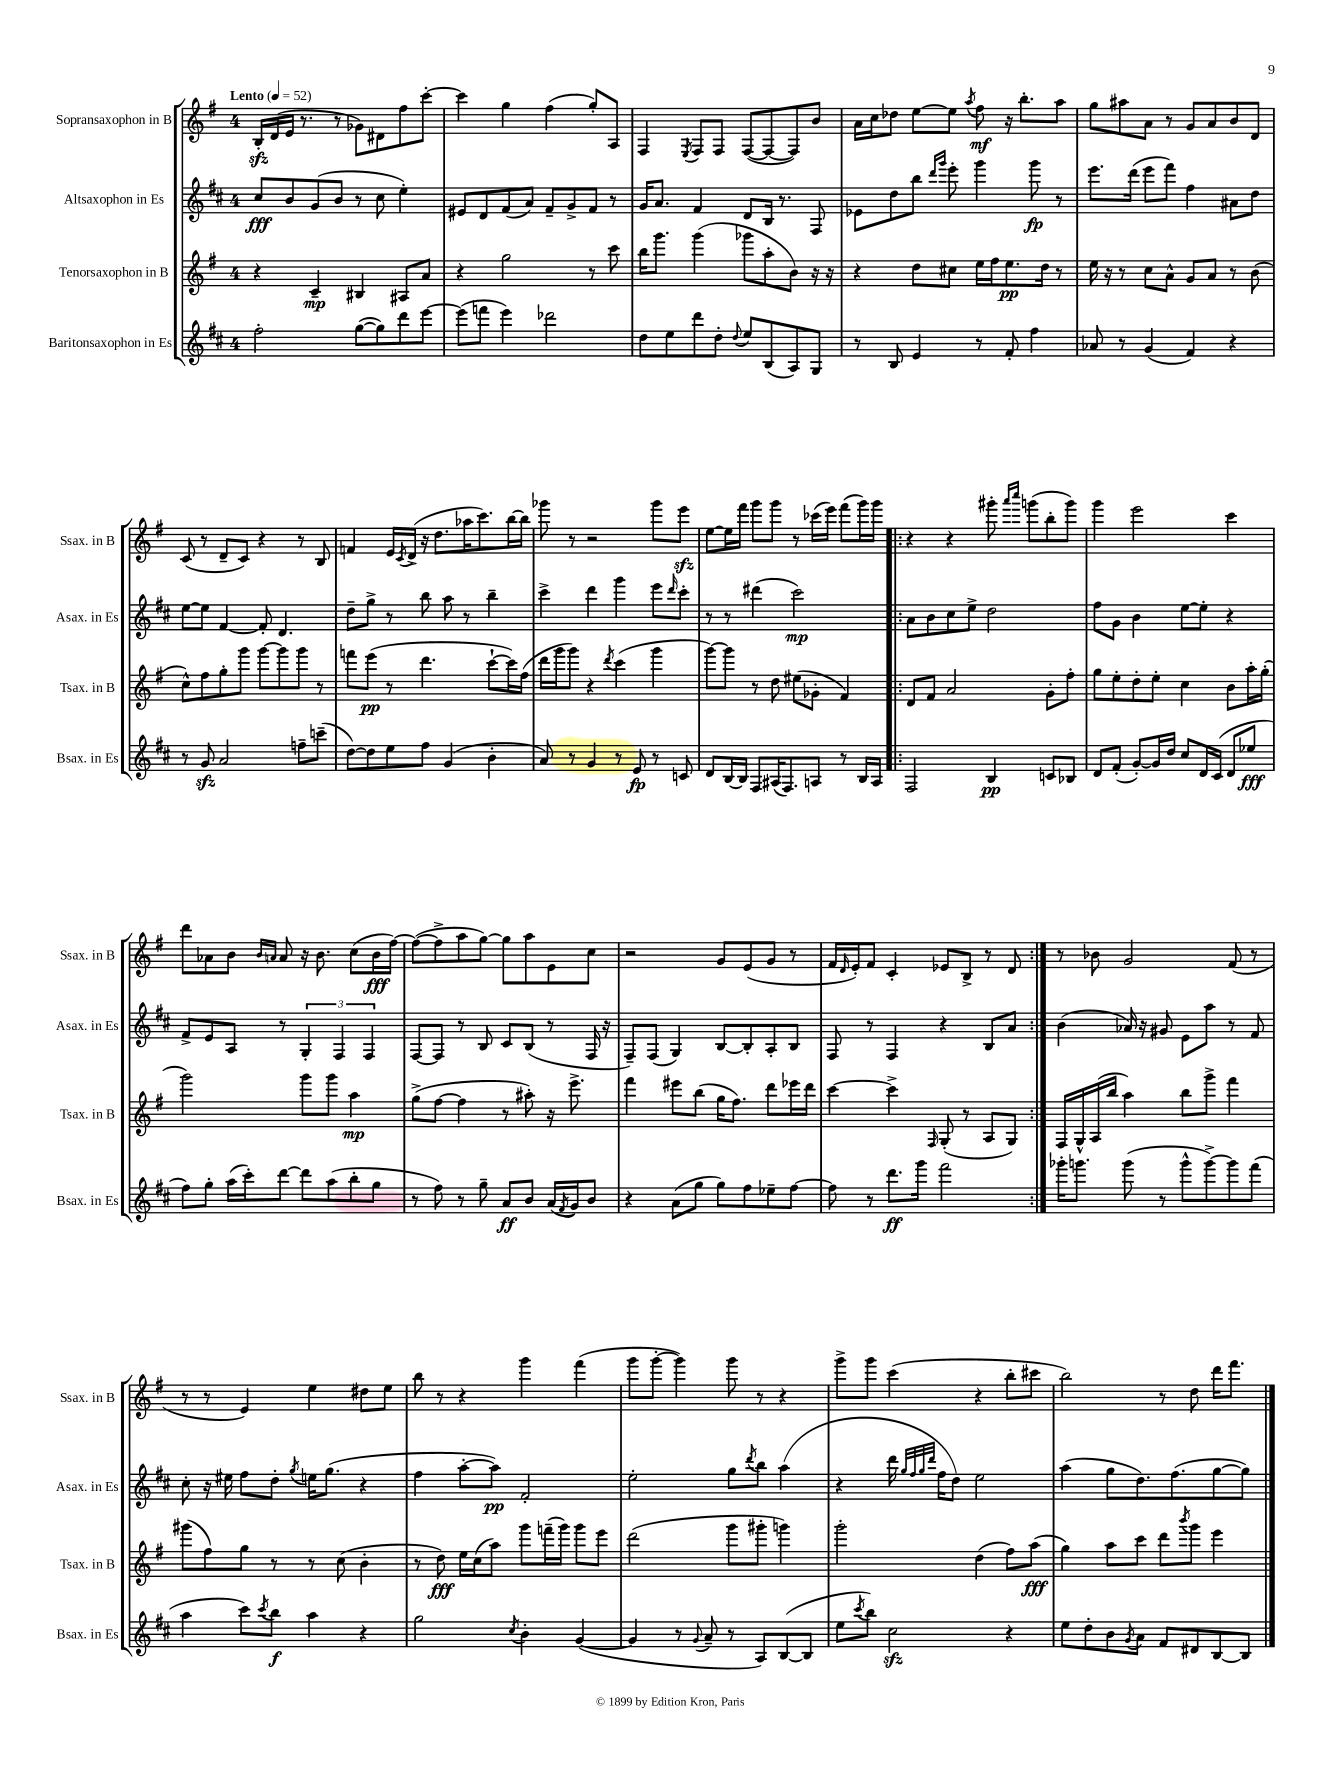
<<
\new StaffGroup <<
\new Staff = "s0" \with { instrumentName = "Sopransaxophon in B" shortInstrumentName = "Ssax. in B" } {
    \clef treble \key g \major \once \override Staff.TimeSignature.style = #'single-digit \time 4/4 \tempo "Lento" 4 = 52
    b16-.\sfz d'16( e'16 r8. r8 ges'8) dis'8 fis''8 c'''8~-. |
    c'''4 g''4 fis''4( g''8-.) a8 |
    fis4 \acciaccatura { e8 } fis8 fis8 fis8~( fis8~ fis8) b'8 |
    a'16 c''16 des''8 e''8~ e''8 \acciaccatura { a''8 } fis''8\mf r16 b''8.-. a''8 |
    g''8 ais''8 a'8 r8 g'8 a'8 b'8 d'8 |
    c'8( r8 d'8-- c'8) r4 r8 b8 |
    f'4 e'16 \acciaccatura { c'8 } d'16->( r16 d''8. aes''16 c'''8.) b''16~ b''16 |
    ges'''8 r8 r2 ges'''8 e'''8\sfz |
    e''8~ e''16 fis'''16 g'''8 g'''8 r8 ces'''16( e'''16) fis'''8( g'''16) g'''16 |
    \repeat volta 2 { r4 r4 gis'''8-. \grace { a'''16 c''''16 } g'''8( b''8-. g'''8) |
    g'''4 e'''2 c'''4 |
    d'''8 aes'8 b'8 \grace { b'16 a'16 } a'8 r16 b'8. c''8( b'16\fff fis''16~) |
    fis''8~( fis''8-> a''8 g''8~) g''8 a''8 e'8 c''8 |
    r2 g'8 e'8( g'8 r8 |
    fis'16 \grace { d'16 } e'16-.) fis'8 c'4-. ees'8 b8-> r8 d'8 | }
    r8 bes'8 g'2 fis'8( r8 |
    r8 r8 e'4) e''4 dis''8 e''8 |
    b''8 r8 r4 g'''4 fis'''4( |
    g'''8 g'''8~-. g'''4) g'''8 r8 r4 |
    g'''8-> g'''8 c'''4( r4 b''8-. cis'''8 |
    b''2) r8 d''8 d'''16 fis'''8. \bar "|." |
}
\new Staff = "s1" \with { instrumentName = "Altsaxophon in Es" shortInstrumentName = "Asax. in Es" } {
    \clef treble \key d \major \once \override Staff.TimeSignature.style = #'single-digit \time 4/4
    cis''8\fff b'8 g'8( b'8 r8 cis''8 e''4-.) |
    eis'8 d'8 fis'8( a'8) fis'8-- g'8-> fis'8 r8 |
    g'16 a'8. fis'4 d'8 b16 r8. fis8 |
    ees'8 d''8 b''8 \grace { d'''16 g'''16 } e'''8-. g'''4 g'''8\fp r8 |
    e'''8. d'''16( e'''8 fis'''8) fis''4 ais'8 d''8 |
    e''8~ e''8 fis'4~ fis'8-. d'4. |
    d''8-- g''8-> r8 b''8 a''8 r8 b''4-- |
    cis'''4-> d'''4 g'''4 e'''8 \grace { d'''16 } cis'''8-. |
    r8 r8 dis'''4( cis'''2\mp) |
    \repeat volta 2 { a'8 b'8 cis''8 e''8-> d''2 |
    fis''8 g'8 b'4 e''8~ e''8-. r4 |
    fis'8-> e'8 a8 r8 \tuplet 3/2 { g4-. fis4 fis4 } |
    fis8~ fis8 r8 b8 cis'8 b8( r8 fis16 r16 |
    fis8--) fis8( g4) b8~ b8-. a8-. b8 |
    fis8 r8 fis4 r4 b8 a'8 | }
    b'4( aes'16) r16 gis'8 e'8 a''8 r8 fis'8 |
    cis''8-. r16 eis''16 fis''8 d''8-. \acciaccatura { g''8 } e''16 g''8.( r4 |
    fis''4 a''8~-. a''8\pp) fis'2-. |
    e''2-. g''8 \acciaccatura { d'''8 } b''8 a''4( |
    r4 d'''16 \grace { g''32 fis''32 g''32 d'''32 } fis''16 d''8) e''2 |
    a''4( g''8 d''8.) fis''8.( g''8~ g''8) \bar "|." |
}
\new Staff = "s2" \with { instrumentName = "Tenorsaxophon in B" shortInstrumentName = "Tsax. in B" } {
    \clef treble \key g \major \once \override Staff.TimeSignature.style = #'single-digit \time 4/4
    r4 c'4--\mp bis4 ais8 a'8 |
    r4 g''2 r8 c'''8 |
    b''16 g'''8. g'''4( ges'''8 a''8-. b'8) r16 r16 |
    r4 d''8 cis''8 e''16 fis''16 e''8.\pp d''16 r8 |
    e''16 r16 r8 c''8 a'8-^ g'8 a'8 r8 b'8( |
    c''8-^) fis''8 g''8-. g'''8 g'''8~ g'''8 g'''8 r8 |
    f'''8 e'''8\pp( r8 d'''4. c'''8~-! c'''16) fis''16( |
    d'''16 g'''16 g'''8) r4 \acciaccatura { d'''8 } c'''4( g'''4 |
    g'''8~) g'''8 r8 d''8 eis''8( ges'8-. fis'4) |
    \repeat volta 2 { d'8 fis'8 a'2 g'8-. fis''8-. |
    g''8 e''8-. d''8-. e''8-. c''4 b'8 a''16-. g''16-.( |
    g'''2) g'''8 g'''8 a''4\mp |
    g''8->( fis''8~ fis''4 r8 ais''8-.) r16 e'''8.-> |
    fis'''4 eis'''8 b''8( g''16 fis''8.) d'''8 ees'''16 d'''16 |
    c'''4~ c'''4-> \grace { fis16 } g8-.( r8 a8 g8) | }
    fis16 g16-^ a16( b''16 a''4) b''8 g'''8-> fis'''4 |
    gis'''8( fis''8) g''8 r8 r8 c''8( b'4-. |
    r8 d''8\fff) e''16 c''16( a''8) g'''8 f'''16--( g'''16) g'''8 e'''8 |
    d'''2( g'''8 gis'''8-. g'''4) |
    g'''2-. d''4( fis''8) a''8\fff( |
    g''4) a''8 c'''8 d'''8 \acciaccatura { b'''8 } g'''8 e'''4 \bar "|." |
}
\new Staff = "s3" \with { instrumentName = "Baritonsaxophon in Es" shortInstrumentName = "Bsax. in Es" } {
    \clef treble \key d \major \once \override Staff.TimeSignature.style = #'single-digit \time 4/4
    fis''2-. g''8~( g''8) d'''8 e'''8~ |
    e'''8( f'''8 e'''4) des'''2 |
    d''8 e''8 d'''8 d''8-. \appoggiatura { d''8 } e''8 b8( a8) g8 |
    r8 b8 e'4 r8 fis'8-. fis''4 |
    aes'8 r8 g'4( fis'4) r4 |
    r8 g'8\sfz a'2 f''8-- c'''8--( |
    d''8~) d''8 e''8 fis''8 g'4( b'4-. |
    a'8) r8 g'4 r8 e'8\fp r8 c'8 |
    d'8 b16~ b16 fis8 ais16( fis8.) a8 r8 b16 a16 |
    \repeat volta 2 { fis2 b4\pp c'8 bes8 |
    d'8 fis'8-.( g'8~-.) g'16 d''16 cis''8 d'16 cis'16( d'8 ees''8\fff |
    fis''8) g''8-. a''16( cis'''16-.) d'''8~ d'''8 a''8( b''8-. g''8 |
    r8 fis''8) r8 g''8-- a'8\ff b'8 a'16( \acciaccatura { fis'8 } g'16) b'8 |
    r4 a'8( g''8 g''8) fis''8 ees''8-- fis''8~ |
    fis''8 r8 d'''8.\ff g'''16 fis'''2 | }
    ges'''16-. g'''8. g'''8( r8 g'''8-^ g'''8~->) g'''8 fis'''8( |
    a''4 cis'''8) \acciaccatura { cis'''8 } b''8\f a''4 r4 |
    g''2 \acciaccatura { cis''8 } b'4-. g'4~( |
    g'4 r8 \appoggiatura { g'8 } a'8-- r8 a8) b8~( b8 |
    e''8 \acciaccatura { cis'''8 } b''8) cis''2\sfz r4 |
    e''8 d''8-. b'8 \acciaccatura { g'8 } a'8 fis'8 dis'8 b8~ b8 \bar "|." |
}
>>
>>
\layout { \context { \Score \remove "Bar_number_engraver" } }
